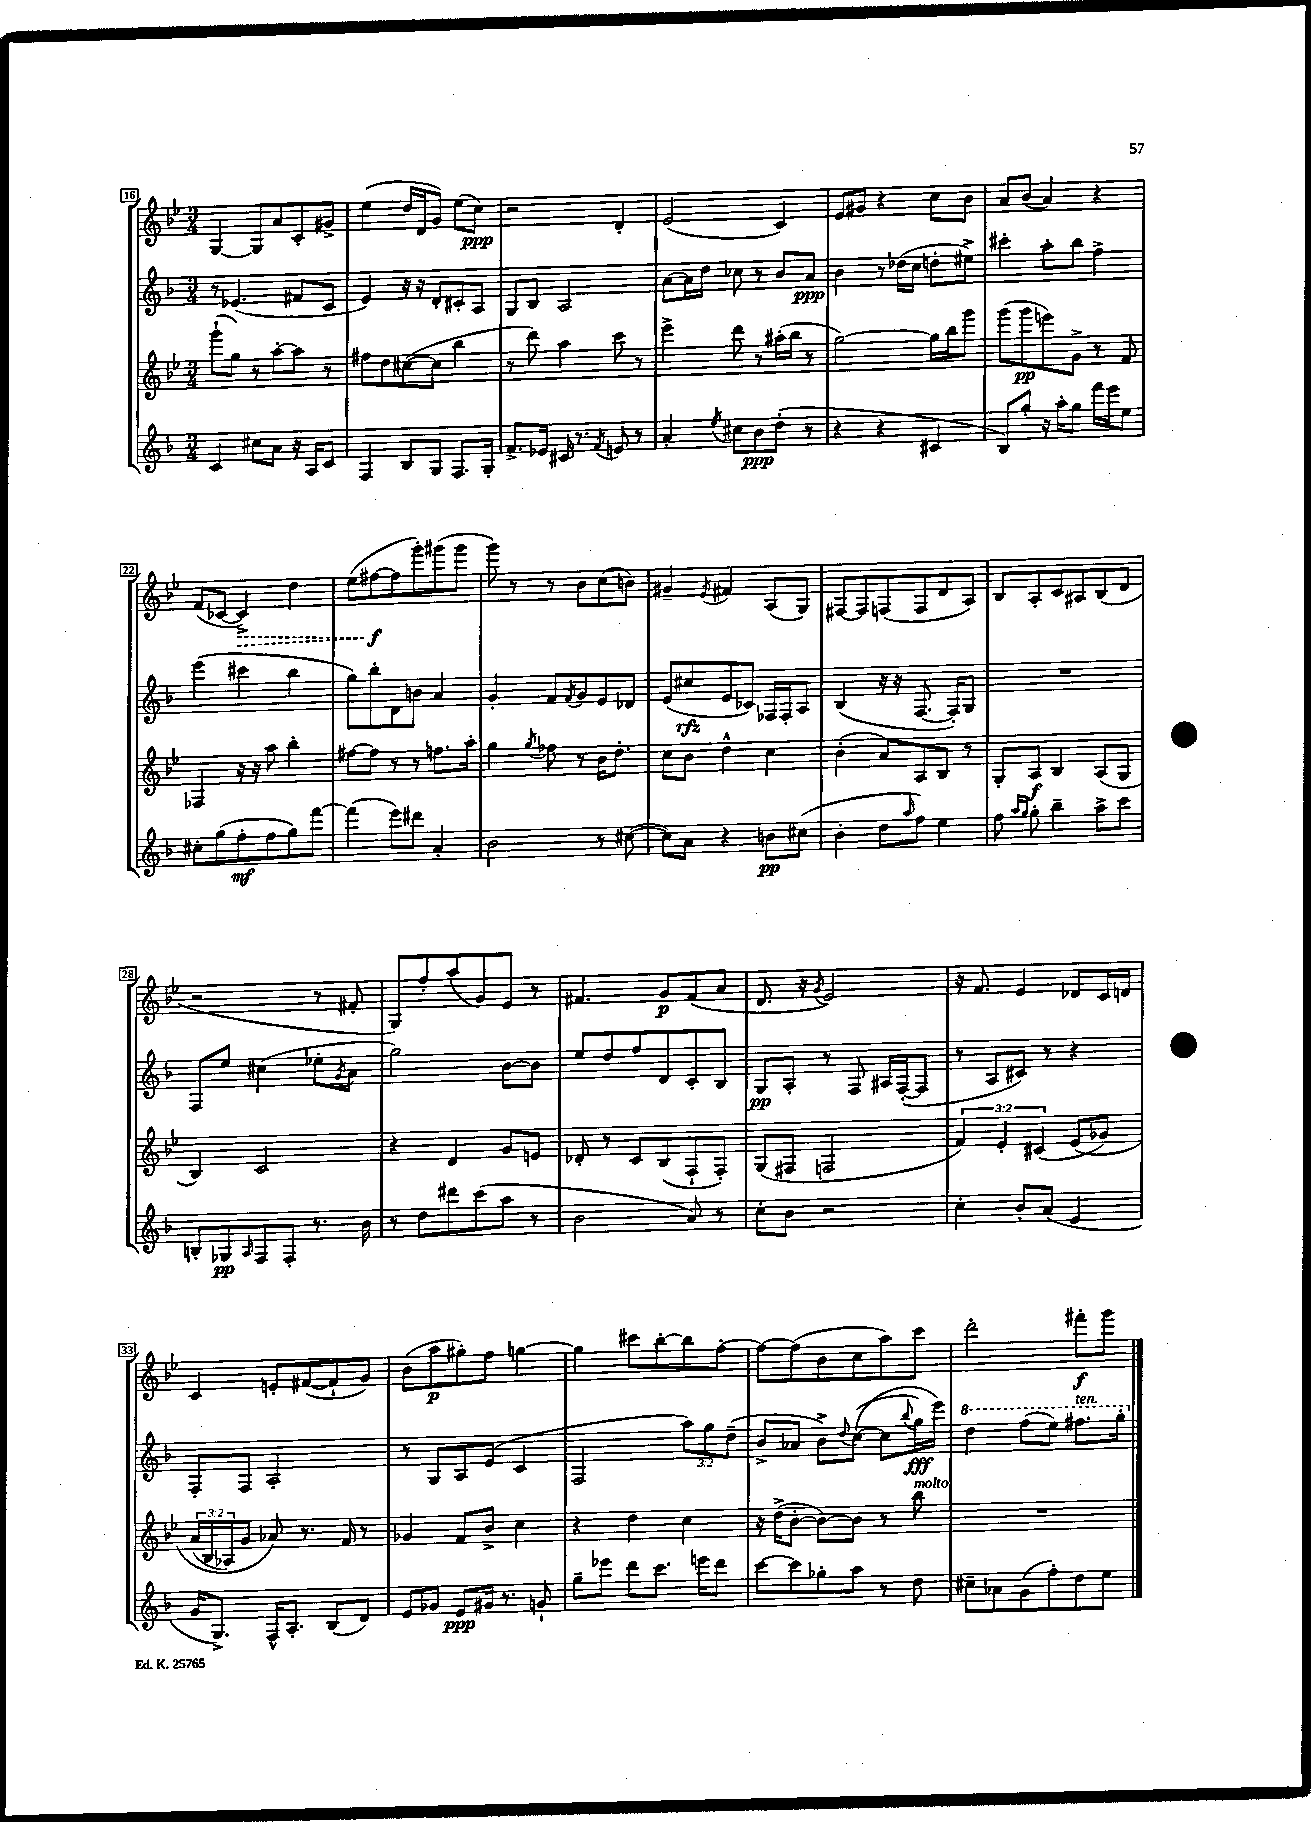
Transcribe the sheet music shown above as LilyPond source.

<<
\new StaffGroup <<
\new Staff = "s0" {
    \clef treble \key bes \major \numericTimeSignature \time 3/4
    g4~ g8 a'8 c'8-. gis'8-> |
    ees''4( d''16 d'16 g'8) ees''8( c''8\ppp) |
    r2 d'4-. |
    ees'2( c'4) |
    ees'8 gis'8 r4 c''8 bes'8 |
    a'8 bes'8( a'4) r4 |
    f'8( ces'8~ \once \override Hairpin.style = #'dashed-line ces'4->\>) d''4 |
    ees''8( fis''8~\f\! fis''8 g'''8-.) gis'''8( gis'''8 |
    g'''8) r8 r8 bes'8 c''8( b'8) |
    gis'4-- \acciaccatura { ees'8 } fis'4 a8( g8) |
    fis8~ fis8 f8( f8 d'8 a8) |
    bes8 a8-. c'8 ais8 bes8( d'8 |
    r2 r8 fis'8-. |
    g8) f''8-. a''8( g'8) ees'8 r8 |
    fis'4. g'8\p fis'8( a'8 |
    d'8. r16 \acciaccatura { g'8 } ees'2) |
    r16 f'8. ees'4 des'8 c'16 d'16 |
    c'4 e'8-. fis'8~( fis'8-! g'8) |
    bes'8( a''8\p gis''8-.) f''8 g''4~ |
    g''4 cis'''8 bes''8~-. bes''8 f''8~-. |
    f''8~ f''8( bes'8 c''8 a''8) c'''8 |
    d'''2-. fis'''8-.\f g'''8 \bar "|." |
}
\new Staff = "s1" {
    \clef treble \key f \major \numericTimeSignature \time 3/4 \override Staff.TupletNumber.text = #tuplet-number::calc-fraction-text
    r8 ees'4.( fis'8 c'8 |
    e'4) r16 r16 d'8-. cis'8-. a8 |
    g8 bes8 a2 |
    a'8~ a'16 d''16 ces''8 r8 bes'8 a'8\ppp |
    bes'4 r8 des''16( c''16 d''8-. eis''8->) |
    cis'''4-. a''8-. bes''8 f''4-> |
    e'''4( cis'''4 bes''4 |
    g''8) bes''8-. d'8 b'8 a'4 |
    g'4-. f'8 \acciaccatura { f'8 } g'8 e'8 des'8 |
    e'8( cis''8\rfz e'8 ces'8) fes16 fes16-. a8 |
    bes4( r16 r16 f8.~ f16-.) g8 |
    R2. |
    f8 e''8 cis''4( ees''8-. \acciaccatura { g'8 } a'8 |
    g''2) bes'8~ bes'8 |
    e''8 d''8 f''8 d'8 c'8-. bes8 |
    g8\pp a8-. r8 f8 ais16 f16~-.( f8 |
    r8 a8 cis'8) r8 r4 |
    f8-. f8 a2-. |
    r8 g8 a8 e'8( c'4 |
    f2 \tuplet 3/2 { a''8) g''8 d''8--( } |
    bes'8-> aes'8 bes'8->) \appoggiatura { d''8 } c''8~(\( c''8 \appoggiatura { bes''8 } g''16\fff) e'''16\) |
    \ottava #1 d'''4 f'''8( e'''8) fis'''8.^\markup { \italic "ten." } g'''16-. \ottava #0 \bar "|." |
}
\new Staff = "s2" {
    \clef treble \key bes \major \numericTimeSignature \time 3/4 \override Staff.TupletNumber.text = #tuplet-number::calc-fraction-text
    g'''8-!( g''8) r8 a''8~-. a''8 r8 |
    fis''8 d''8 cis''8~( cis''8 bes''4 |
    r8 d'''8) a''4 c'''8 r8 |
    ees'''4-> d'''8 r8 ais''16-.( bes''16 r8 |
    g''2~) g''16 bes''16 g'''8 |
    g'''8( g'''8\pp e'''8) g'8-> r8 f'8 |
    fes4 r16 r16 a''8 bes''4-. |
    fis''8~ fis''8 r8 r8 f''8. a''16-. |
    g''4 \acciaccatura { g''8 } fes''8 r8 bes'16 d''8.-. |
    c''8 bes'8 d''4-^ c''4 |
    bes'4-.( a'8) a8 bes8 r8 |
    g8-. a8\f bes4 a8( g8 |
    bes4) c'2 |
    r4 d'4 g'8 e'8 |
    des'8-. r8 c'8 bes8( f8-! f8-.) |
    g8( fis8 f2 |
    \tuplet 3/2 { f'4) ees'4-. cis'4( } ees'8\( ges'8) |
    \tuplet 3/2 { a'16( bes16 aes16) } g'8 aes'8\) r8. f'16 r8 |
    ges'4 f'8 bes'8-> c''4 |
    r4 d''4 c''4 |
    r16 d''16->( bes'8~-. bes'8~) bes'8 r8 bes''8^\markup { \italic "molto" } |
    R2. \bar "|." |
}
\new Staff = "s3" {
    \clef treble \key f \major \numericTimeSignature \time 3/4
    c'4 cis''8 a'8 r16 a16 c'8 |
    f4 bes8 g8 f8. g16-. |
    f'8.-> ees'16 cis'16 r8. \acciaccatura { f'8 } e'8 r8 |
    a'4-. \acciaccatura { e''8 } cis''8 bes'8\ppp d''8-.( r8 |
    r4 r4 cis'4 |
    bes8) g''8-. r16 a''16-. g''8 f'''16 e'''16 e''8 |
    cis''8-. g''8( f''8-.\mf f''8 g''8) f'''8~ |
    f'''4( e'''8) dis'''8 a'4-. |
    bes'2 r8 cis''8~( |
    cis''8) a'8 r4 b'8\pp cis''8( |
    bes'4-. d''8 \grace { a''16 } f''8) e''4 |
    f''8 \grace { a''16 g''16 } g''8-. bes''4-- a''8-> c'''8 |
    b8-. ges8\pp \grace { a16 } f8 f8-. r8. bes'16 |
    r8 d''8 dis'''8 c'''8( a''8 r8 |
    bes'2 a'8) r8 |
    c''8-. bes'8 r2 |
    c''4-. bes'8-. a'8( e'4 |
    g'16 g8.->) f16-^ a8.-. bes8( d'8) |
    e'8 ges'8 e'8\ppp gis'16 r8. g'8-! |
    g''8-- ees'''8 d'''8 c'''8. e'''16 d'''8 |
    c'''8~ c'''8 ges''8-. a''8 r8 d''8 |
    cis''8-- aes'8 g'8( f''8-.) d''8 e''8 \bar "|." |
}
>>
>>
\layout { \context { \Score currentBarNumber = #16 \override BarNumber.stencil = #(make-stencil-boxer 0.1 0.3 ly:text-interface::print) } }
